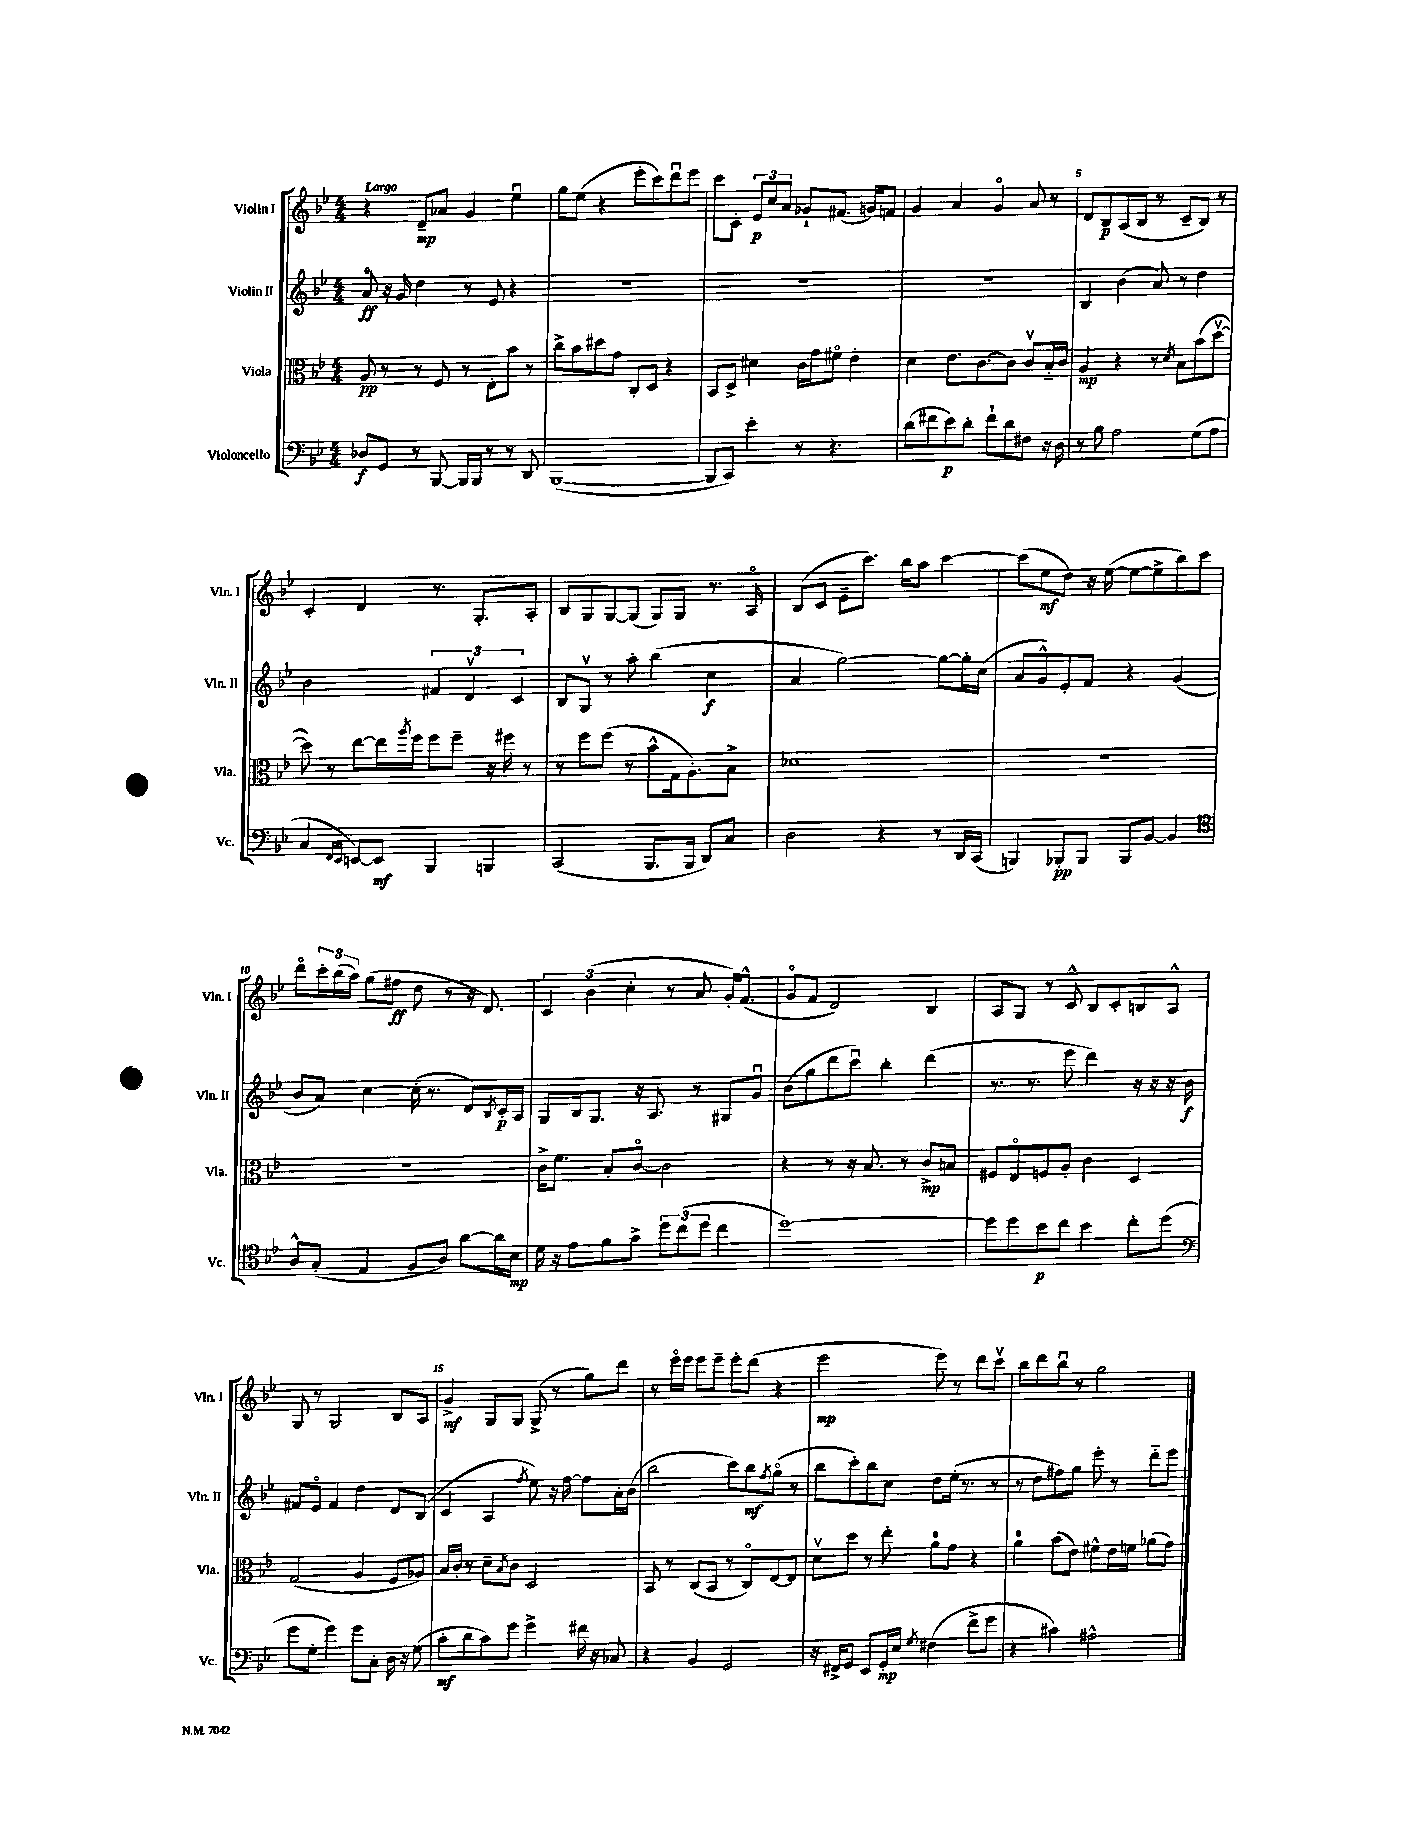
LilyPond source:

<<
\new StaffGroup <<
\new Staff = "s0" \with { instrumentName = "Violin I" shortInstrumentName = "Vln. I" } {
    \clef treble \key bes \major \numericTimeSignature \time 4/4 \tempo "Largo"
    r4 d'8--\mp aes'8 g'4 ees''4\downbow |
    g''8 ees''8( r4 ees'''8-. c'''8) d'''8\downbow ees'''8 |
    c'''8 c'8-. \tuplet 3/2 { ees'8\p c''8 a'8 } ges'8-! fis'8.( g'16) f'8 |
    g'4 a'4 g'4\flageolet a'8 r8 |
    d'8 bes8\p a8( bes8 r8 c'8-- bes8) r8 |
    c'4-. d'4 r8. g8.-. a8-. |
    bes8 g8 g8~ g8( g8) g8 r8. a16\flageolet |
    bes8( c'8 ees'8-- c'''8.) bes''16 a''8 c'''4~ |
    c'''8( ees''8\mf d''8) r16 ees''16~( ees''8~ ees''8-> bes''8) c'''8 |
    d'''8\flageolet \tuplet 3/2 { c'''16-. bes''16( a''16) } g''8( fis''8\ff d''8 r8 r16 d'8.) |
    \tuplet 3/2 { c'4 bes'4( c''4-. } r8 a'8 g'16-.) f'8.-^( |
    g'8\flageolet f'8 d'2) bes4 |
    a8 g8 r8 c'8-^ bes8 c'8-. b8 a8-^ |
    g8 r8 g2 bes8 a8 |
    g'4->\mf g8 g8 g8->( r8 g''8) d'''8 |
    r8 ees'''16\flageolet ees'''16 ees'''8 ees'''8-- ees'''8-. d'''8( r4 |
    ees'''2\mp ees'''8) r8 d'''8 c'''8\upbow |
    bes''8 d'''8 bes''8\downbow r8 g''2 \bar "|." |
}
\new Staff = "s1" \with { instrumentName = "Violin II" shortInstrumentName = "Vln. II" } {
    \clef treble \key bes \major \numericTimeSignature \time 4/4
    a'8-0\ff r16 g'16 d''4 r8 ees'8 r4 |
    R1 |
    R1 |
    R1 |
    bes4 bes'4( a'8) r8 d''4 |
    bes'2 \tuplet 3/2 { fis'4 d'4\upbow c'4 } |
    bes8 g8\upbow r8 a''8-. bes''4( c''4\f |
    a'4 g''2~) g''8~ g''16-. c''16( |
    a'8 g'8-^) ees'8-. f'8 r4 g'4( |
    bes'8 a'8) c''4~ c''16-.( r8. d'8) \acciaccatura { bes8 } c'16-.\p a16 |
    g8 bes16 g8. r16 a8. r8 gis8 g'8\downbow |
    bes'8( g''8 d'''8 c'''8\downbow) bes''4-. d'''4( |
    r8. r8. ees'''8 d'''4) r16 r16 r16 bes'16\f |
    fis'8 ees'8\flageolet fis'4 d''4 d'8 bes8( |
    c'4 a4 \acciaccatura { f''8 } ees''8) r16 f''16~ f''8 a'16-. bes'16( |
    bes''2 c'''8) bes''8\mf \acciaccatura { f''8 } g''8\flageolet( r8 |
    bes''8 c'''8-.) bes''8 c''8 d''8 ees''16-.( r8. r8 |
    r8 d''8 fis''8) g''8 ees'''8-. r8 d'''8-_ ees'''8 \bar "|." |
}
\new Staff = "s2" \with { instrumentName = "Viola" shortInstrumentName = "Vla." } {
    \clef alto \key bes \major \numericTimeSignature \time 4/4
    a8\pp r8 r8 f8 r8 ees8-. bes'8 r8 |
    c''8-> bes'8 dis''8 g'8 c8-. d8 r4 |
    bes,8 d8-> dis'4 c'16 g'16 fis'8\flageolet ees'4-. |
    d'4 ees'8. c'8.~ c'8 c'8\upbow bes16-_ c'16 |
    a4\mp r4 r8 \acciaccatura { d'8 } bes8 bes'8( d''8~\upbow |
    d''8) r8 ees''8~ ees''16 \acciaccatura { a''8 } f''16 f''8 f''8-- r16 fis''16 r8 |
    r8 f''8 f''8( r8 bes'8-^ g16 a8.-.) bes8-> |
    des'1 |
    R1 |
    R1 |
    c'16-> f'8. bes8-. c'8~\flageolet c'2 |
    r4 r8 r16 bes8. r8 c'8->\mp b8 |
    fis8 ees8\flageolet f8 a8-. c'4 d4 |
    g2( a4 f8 aes8) |
    bes16 c'16-. r8 d'8-- \acciaccatura { bes8 } c'8 d2 |
    bes,8 r8 c8( bes,8 r8 c8\flageolet) ees8~ ees8 |
    d'8\upbow d''8 r8 ees''8-. a'8-0 g'8 r4 |
    a'4-0 bes'8( ees'8) fis'8-^ ees'16 f'16 aes'8( g'8) \bar "|." |
}
\new Staff = "s3" \with { instrumentName = "Violoncello" shortInstrumentName = "Vc." } {
    \clef bass \key bes \major \numericTimeSignature \time 4/4
    des8\f g,8 r8 bes,,8~ bes,,16 bes,,16 r8 r8 d,8 |
    bes,,1~( |
    bes,,8 c,8) ees'4-. r8 r4. |
    d'8( fis'8 ees'8\p) d'8-. fis'8-! d'8 fis8 r16 d16 |
    r8 bes8 a2 g8( a8 |
    c4 \grace { f,16 ees,16 } e,8~) e,8\mf bes,,4 b,,4 |
    c,2( bes,,8. bes,,16 d,8) c8 |
    d2 r4 r8 d,16 c,16( |
    b,,4) bes,,8-.\pp bes,,8 bes,,8 bes,8~ bes,4 |
    \clef tenor a8-^ g8-.( ees4 f8 a8) a'8~ a'16 bes16\mp |
    d'16 r16 ees'8 f'8 g'8-> \tuplet 3/2 { d''8 c''8( d''8 } c''4 |
    d''1~) |
    d''8 d''8 bes'8\p c''8 bes'4 c''8-. d''8( |
    \clef bass g'8 g8-. g'4) g'8 c8-. d16 r16 g8( |
    c'8-.\mf d'8 c'8) g'8 g'4-> fis'16 r16 ces8 |
    r4 bes,4 g,2 |
    r16 fis,16-> g,8 ees,8 g,16-.\mp ees16 \acciaccatura { g8 } fis4( f'8-> g'8 |
    r4 cis'4) ais2-^ \bar "|." |
}
>>
>>
\layout { \context { \Score \override BarNumber.break-visibility = ##(#f #t #t) barNumberVisibility = #(every-nth-bar-number-visible 5) } }
